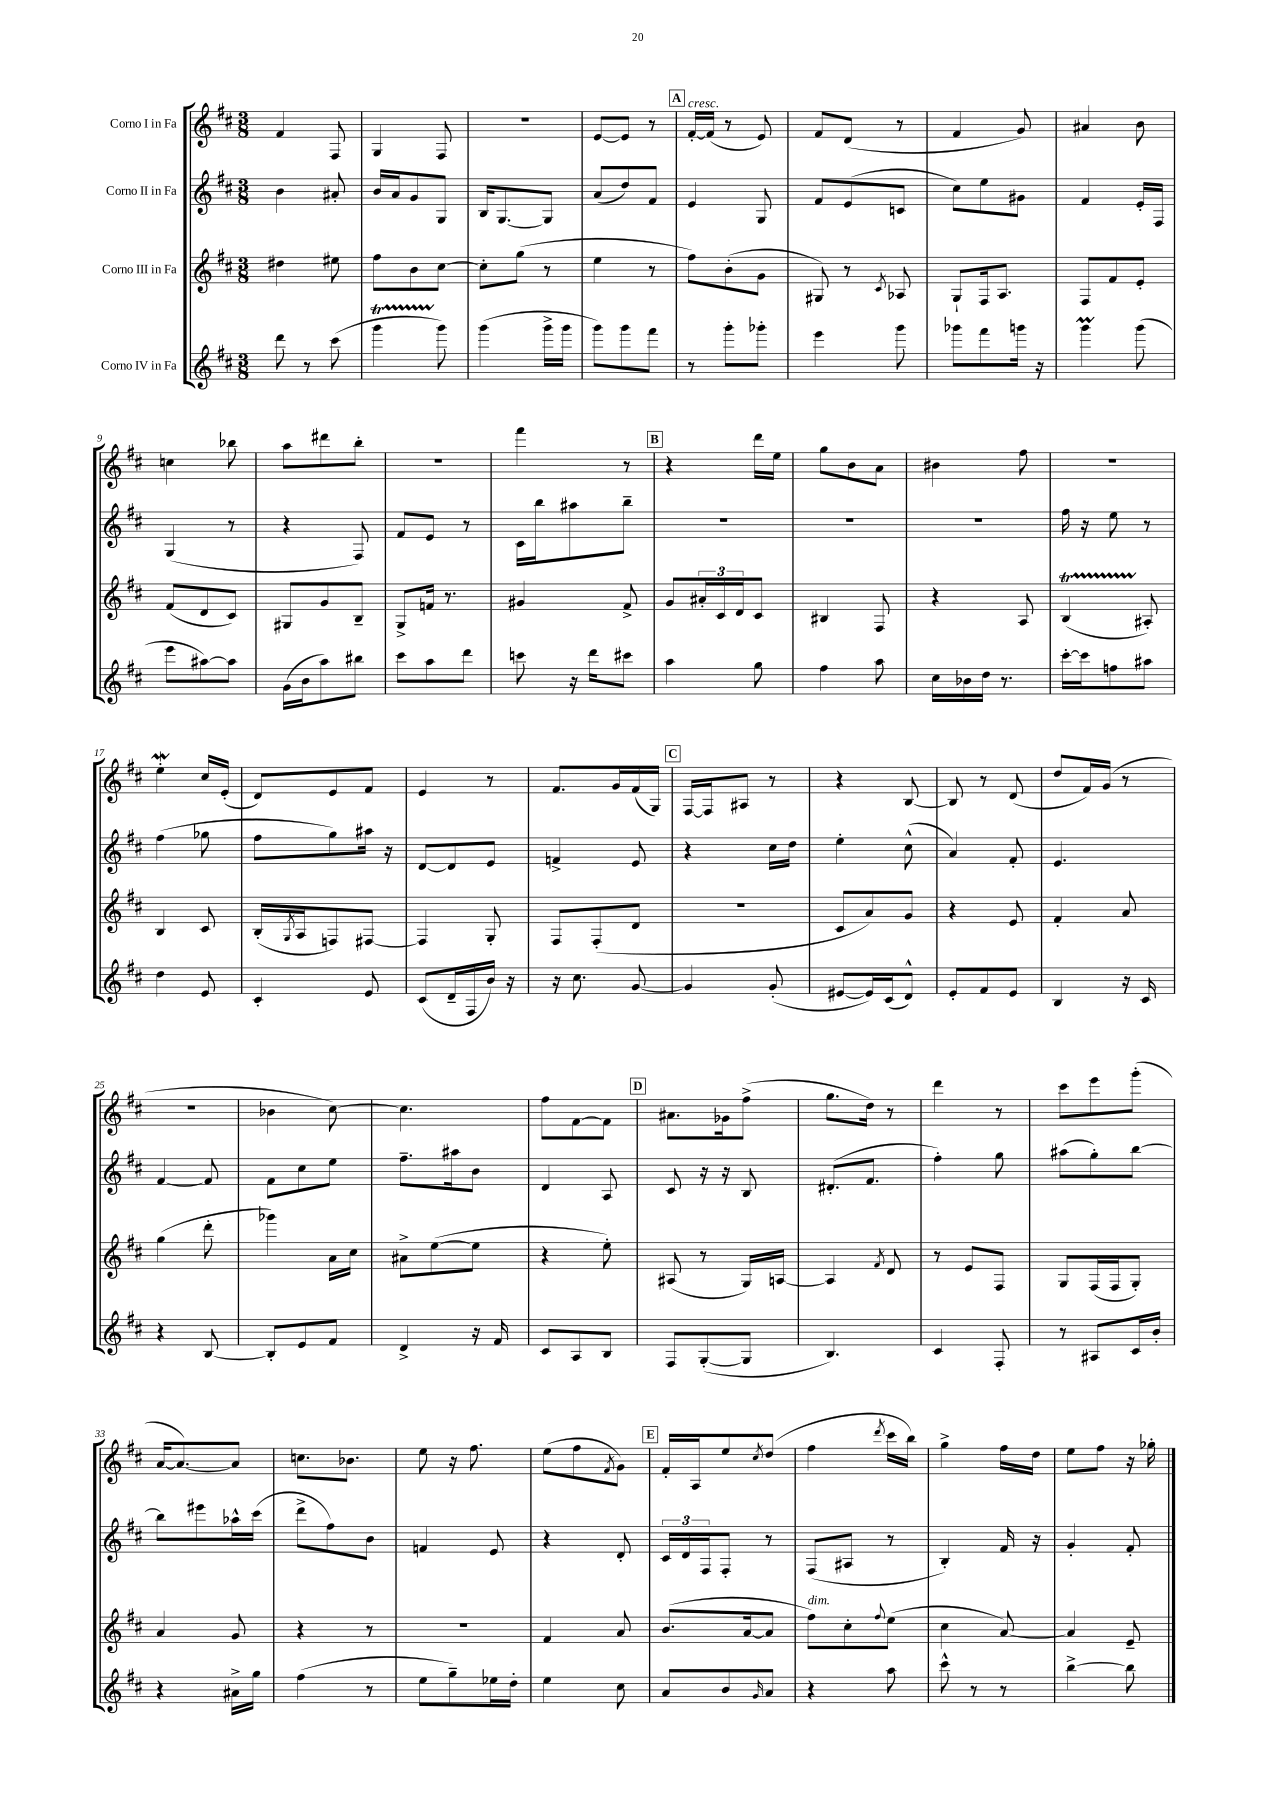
<<
\new StaffGroup <<
\new Staff = "s0" \with { instrumentName = "Corno I in Fa" } {
    \clef treble \key d \major \numericTimeSignature \time 3/8
    fis'4 fis8 |
    g4 fis8 |
    R4. |
    e'8~ e'8 r8 |
    \mark \markup { \box "A" } fis'16~-.^\markup { \italic "cresc." } fis'16( r8 e'8) |
    fis'8 d'8( r8 |
    fis'4 g'8) |
    ais'4 b'8 |
    c''4 bes''8 |
    a''8 dis'''8 b''8-. |
    R4. |
    fis'''4 r8 |
    \mark \markup { \box "B" } r4 d'''16 e''16 |
    g''8 b'8 a'8 |
    bis'4 fis''8 |
    R4. |
    e''4-.\mordent cis''16 e'16-.( |
    d'8) e'8 fis'8 |
    e'4 r8 |
    fis'8. g'16 fis'16( g16) |
    \mark \markup { \box "C" } fis16~ fis16 ais8 r8 |
    r4 b8~ |
    b8 r8 d'8( |
    d''8 fis'16) g'16( r8 |
    r4. |
    bes'4 cis''8~) |
    cis''4. |
    fis''8 fis'8~ fis'8 |
    \mark \markup { \box "D" } ais'8. ges'16 fis''8->( |
    g''8. d''16) r8 |
    d'''4 r8 |
    cis'''8 e'''8 g'''8-.( |
    a'16~ a'8.~) a'8 |
    c''8. bes'8. |
    e''8 r16 fis''8. |
    e''8( fis''8 \acciaccatura { fis'8 } g'8) |
    \mark \markup { \box "E" } fis'16-. a16 e''8 \acciaccatura { cis''8 } d''8( |
    fis''4 \acciaccatura { d'''8 } cis'''16 b''16) |
    g''4-> fis''16 d''16 |
    e''8 fis''8 r16 ges''16-. \bar "|." |
}
\new Staff = "s1" \with { instrumentName = "Corno II in Fa" } {
    \clef treble \key d \major \numericTimeSignature \time 3/8
    b'4 ais'8-. |
    b'16 a'16 g'8 g8 |
    b16 g8.~ g8 |
    a'8( d''8) fis'8 |
    \mark \markup { \box "A" } e'4 g8 |
    fis'8 e'8( c'8 |
    cis''8) e''8 gis'8 |
    fis'4 e'16-. fis16 |
    g4( r8 |
    r4 fis8) |
    fis'8 e'8 r8 |
    cis'16 b''16 ais''8 b''8-- |
    \mark \markup { \box "B" } R4. |
    R4. |
    R4. |
    fis''16 r16 e''8 r8 |
    fis''4( ges''8 |
    fis''8 g''8) ais''16 r16 |
    d'8~ d'8 e'8 |
    f'4-> e'8 |
    \mark \markup { \box "C" } r4 cis''16 d''16 |
    e''4-. cis''8-^( |
    a'4) fis'8-. |
    e'4. |
    fis'4~ fis'8 |
    fis'8 cis''8 e''8 |
    fis''8.-- ais''16 b'8 |
    d'4 a8 |
    \mark \markup { \box "D" } cis'8 r16 r16 b8 |
    dis'8.-.( fis'8. |
    fis''4-.) g''8 |
    ais''8( g''8-.) b''8~ |
    b''8 eis'''8 aes''16-^ cis'''16( |
    d'''8-> fis''8) b'8 |
    f'4 e'8 |
    r4 d'8-. |
    \mark \markup { \box "E" } \tuplet 3/2 { cis'16 d'16 fis16 } fis8-. r8 |
    fis8( ais8 r8 |
    b4-.) fis'16 r16 |
    g'4-. fis'8-. \bar "|." |
}
\new Staff = "s2" \with { instrumentName = "Corno III in Fa" } {
    \clef treble \key d \major \numericTimeSignature \time 3/8
    dis''4 eis''8 |
    fis''8 b'8 cis''8~ |
    cis''8-. g''8( r8 |
    e''4 r8 |
    \mark \markup { \box "A" } fis''8) b'8-.( g'8 |
    gis8) r8 \acciaccatura { cis'8 } aes8 |
    g8-! fis16 a8. |
    fis8 fis'8 e'8-. |
    fis'8( d'8 cis'8) |
    gis8 g'8 b8-- |
    g8-> f'16 r8. |
    gis'4 fis'8-> |
    \mark \markup { \box "B" } g'8 \tuplet 3/2 { ais'16-. cis'16 d'16 } cis'8 |
    bis4 fis8 |
    r4 a8 |
    b4\startTrillSpan( ais8-.\stopTrillSpan) |
    b4 cis'8 |
    b16-.( \acciaccatura { g8 } a16 f8) fis8~ |
    fis4 g8-. |
    fis8 fis8-.( d'8 |
    \mark \markup { \box "C" } R4. |
    cis'8 a'8) g'8 |
    r4 e'8 |
    fis'4-. a'8 |
    g''4( d'''8-. |
    ges'''4) a'16 cis''16 |
    ais'8-> e''8~( e''8 |
    r4 e''8-.) |
    \mark \markup { \box "D" } ais8( r8 g16) a16~ |
    a4 \acciaccatura { fis'8 } d'8 |
    r8 e'8 fis8 |
    g8 fis16( fis16 g8-.) |
    a'4 g'8 |
    r4 r8 |
    R4. |
    fis'4 a'8 |
    \mark \markup { \box "E" } b'8.( a'16~ a'8 |
    fis''8^\markup { \italic "dim." }) cis''8-. \appoggiatura { fis''8 } e''8( |
    cis''4 a'8~) |
    a'4 e'8-- \bar "|." |
}
\new Staff = "s3" \with { instrumentName = "Corno IV in Fa" } {
    \clef treble \key d \major \numericTimeSignature \time 3/8
    d'''8 r8 cis'''8( |
    g'''4\startTrillSpan g'''8\stopTrillSpan) |
    g'''4( g'''16-> g'''16 |
    g'''8) g'''8 fis'''8 |
    \mark \markup { \box "A" } r8 g'''8-. ges'''8-. |
    e'''4 g'''8 |
    ges'''8 fis'''8 g'''16 r16 |
    g'''4\prall g'''8( |
    e'''8 ais''8~) ais''8 |
    g'16( b'16 a''8) bis''8 |
    cis'''8 a''8 d'''8 |
    c'''8 r16 d'''16 cis'''8 |
    \mark \markup { \box "B" } a''4 g''8 |
    fis''4 a''8 |
    cis''16 bes'16 d''16 r8. |
    cis'''16~-. cis'''16 f''8 ais''8 |
    d''4 e'8 |
    cis'4-. e'8 |
    cis'8( d'16-- fis16 b'16) r16 |
    r16 cis''8. g'8~ |
    \mark \markup { \box "C" } g'4 g'8-.( |
    eis'8~ eis'16) cis'16( d'8-^) |
    e'8-. fis'8 e'8 |
    b4 r16 cis'16 |
    r4 b8~ |
    b8-. e'8 fis'8 |
    d'4-> r16 fis'16 |
    cis'8 a8 b8 |
    \mark \markup { \box "D" } fis8 g8~-.( g8 |
    b4.) |
    cis'4 fis8-. |
    r8 ais8 cis'16 b'16-. |
    r4 ais'16-> g''16 |
    fis''4( r8 |
    e''8 g''8--) ees''16 d''16-. |
    e''4 cis''8 |
    \mark \markup { \box "E" } a'8 b'8 \grace { g'16 } a'8 |
    r4 a''8 |
    cis'''8-^ r8 r8 |
    b''4~-> b''8 \bar "|." |
}
>>
>>
